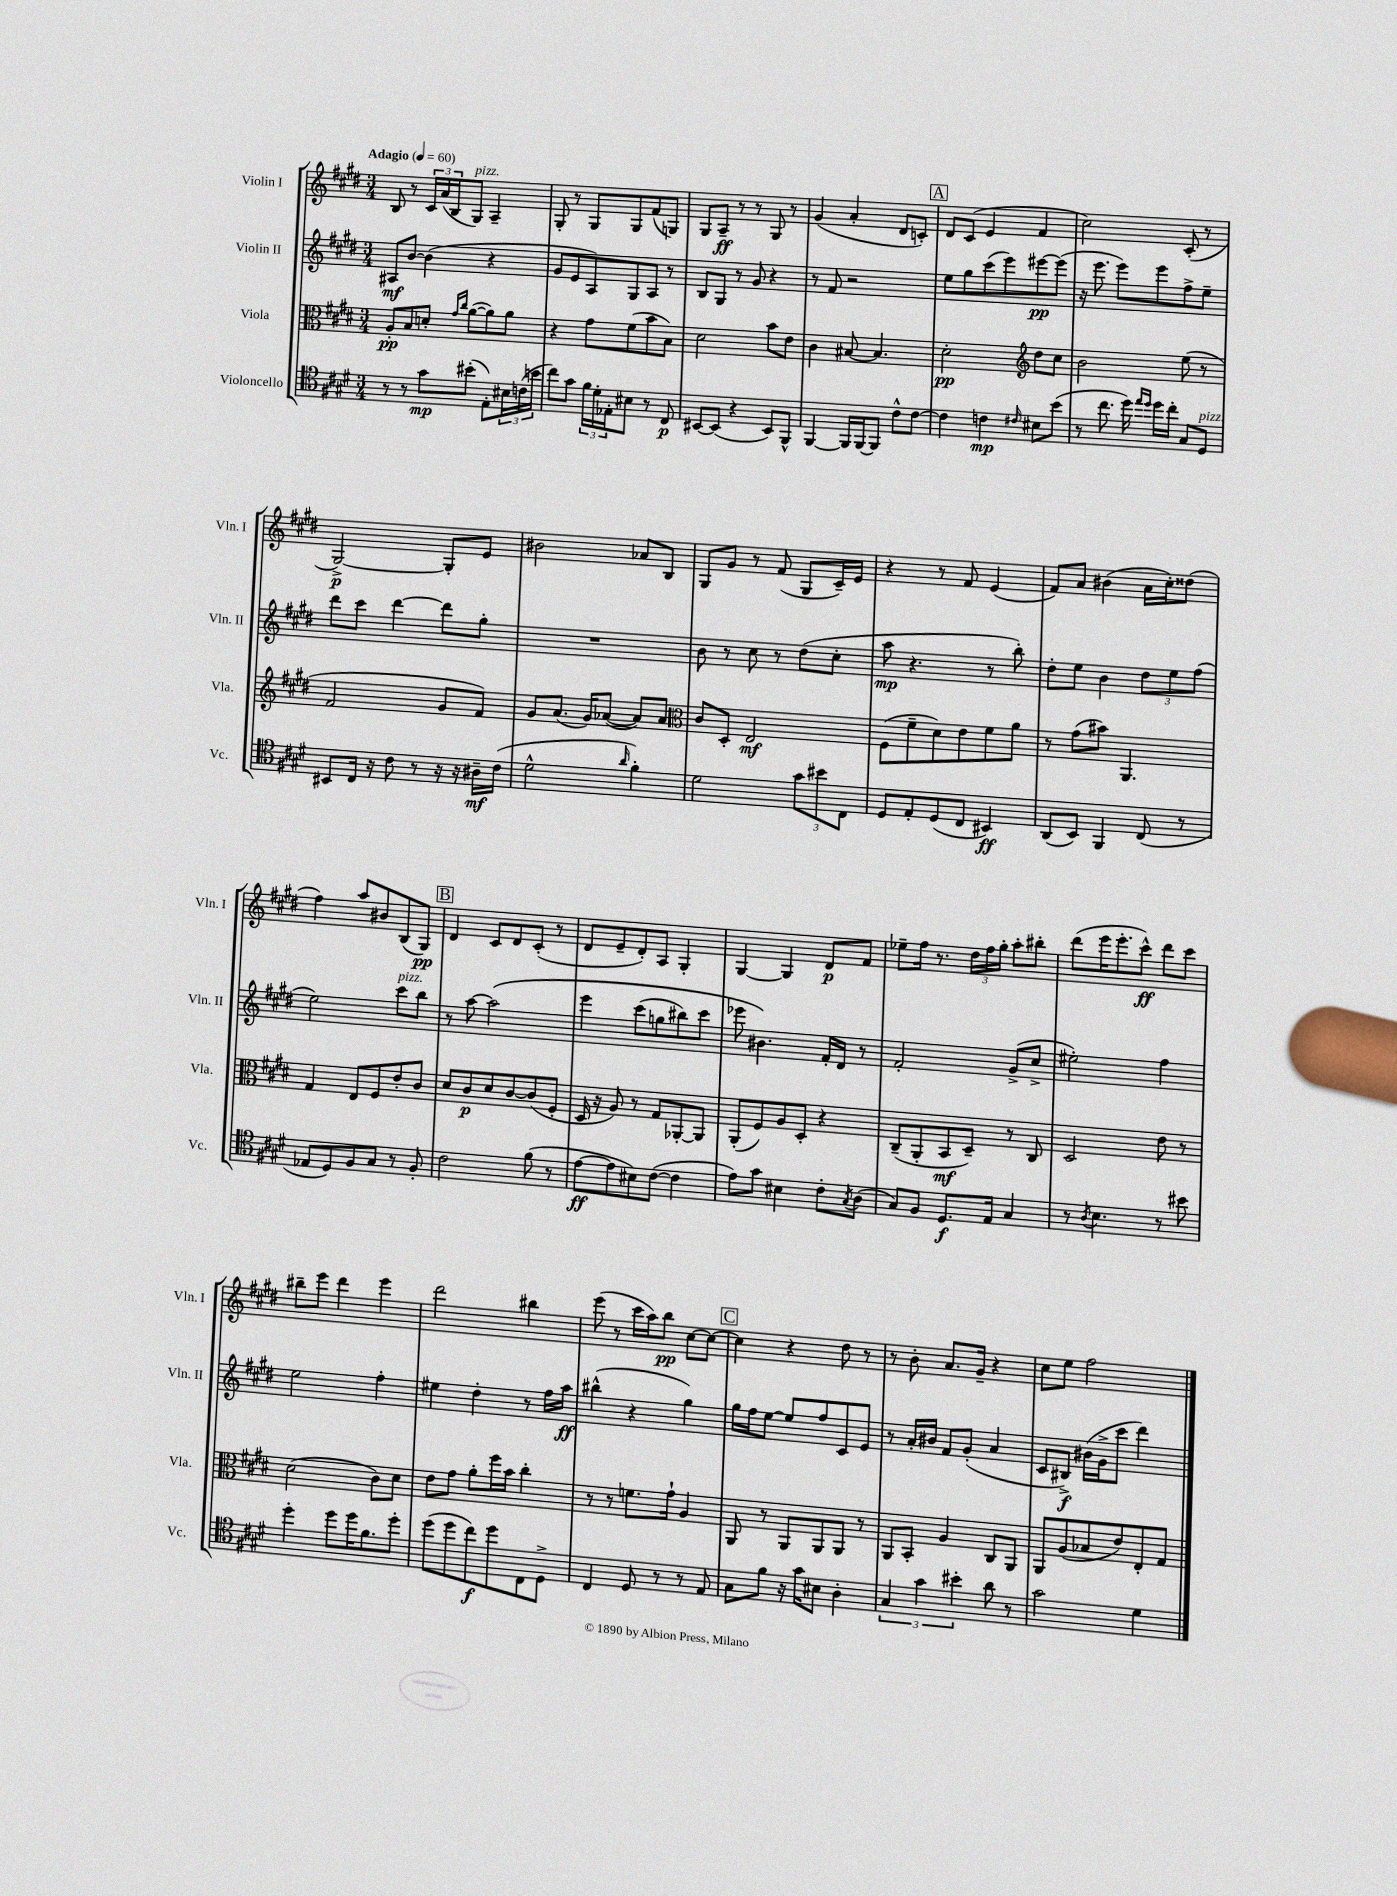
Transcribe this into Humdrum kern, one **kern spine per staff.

**kern	**kern	**kern	**kern
*staff4	*staff3	*staff2	*staff1
*clefC4	*clefC3	*clefG2	*clefG2
*k[f#c#g#d#]	*k[f#c#g#d#]	*k[f#c#g#d#]	*k[f#c#g#d#]
*M3/4	*M3/4	*M3/4	*M3/4
*MM60	*MM60	*MM60	*MM60
8r	8A'	8A#	8B
8r	8B	[8b	8r
8g#	8d'	(4b]	24c#
.	.	.	(24a
.	.	.	24B
.	16qqg#	.	.
.	16qqcc#	.	.
(8b#'	([8a	.	8G#)
8E')	8a])	4r	4A~
24B#	8a	.	.
(24c	.	.	.
24b	.	.	.
=	=	=	=
8cc#)	4r	8g#	8G#'
8g#	.	8e	8r
24f#	8g#	8A)	8G#
24d#'	.	.	.
24E-'	.	.	.
8B#	(8f#	8G#	8G#
8r	8b	8A	(8f#
8C#	8B)	8r	8G)
=	=	=	=
[8BB#	2d#	8B	8G#
(8BB#]	.	8G#	8A~
4r	.	8r	8r
.	.	8g#	8r
8BB#)	8b	4r	8G#
8FF#^^	8e	.	8r
=	=	=	=
[4FF#	4c#	8r	(4g#
.	.	8f#	.
16FF#]	[8B#	2r	4a'
[16FF#	.	.	.
8FF#]	4.B#]	.	.
8c#^^	.	.	8d#
[8c#	.	.	8c')
=	=	=	=
4c#]	2d#'	8ee	8d#
.	.	8gg#	(8c#
4c	.	(8ccc#	4e
.	.	8eee)	.
*	*clefG2	*	*
16qqc#	.	.	.
8B#	8dd#	[8eee#	4f#
(8b	8cc#	(8eee#]	.
=	=	=	=
8r	2b	16r	2cc#)
.	.	8.eee	.
8.cc#	.	.	.
.	.	8eee)	.
16dd#)	.	.	.
16qqee	.	.	.
16qqdd#	.	.	.
16dd#	.	8eee	.
16cc#'	.	.	.
8G#	(8ee	8ff#^	(8c#'
8D#	8r	8ee~	8r
=	=	=	=
8BB#	2f#	8ddd#	[2G#^)
16C#	.	8ccc#	.
16r	.	.	.
8c#	.	[4ddd#	.
8r	.	.	.
16r	8g#	8ddd#]	8G#']
16r	.	.	.
16A#~	8f#)	8gg#'	8e
(16c#	.	.	.
=	=	=	=
2d#^^	8g#	2.r	2b#
.	(8.a	.	.
.	16g#)	.	.
.	([8a-	.	.
16qqa	.	.	.
4f#')	8a-])	.	8a-
.	8a-	.	8B
=	=	=	=
*	*clefC3	*	*
2d#	8c#	8b	8G#
.	8D#'	8r	8g#
.	2E	8cc#	8r
.	.	8r	(8f#
12g#	.	(8dd#	8G#
12b#	.	.	.
.	.	8cc#'	16c#~)
12C#	.	.	.
.	.	.	16e
=	=	=	=
8D#	(8F#	8aa	4r
8E'	8f#~	4.r	.
(8D#	8d#)	.	8r
8C#	8e	.	8f#
4BB#)	8f#	8r	(4e
.	8a	8bb')	.
=	=	=	=
(8AA	8r	8dd#'	8f#)
8BB)	(8g#	8ee	8a
4FF#	8b#)	4b	(4b#
.	4.AA	.	.
(8C#	.	12dd#	16a
.	.	.	16cc#')
.	.	12ee	.
8r	.	.	(8dd##
.	.	(12ff#	.
=	=	=	=
8E-	4G#	2ee)	4ff#)
8D#)	.	.	.
8F#	8E	.	8aa
8G#	8F#	.	8b#
8r	8e'	8ccc#	(8B
8F#'	8c#	8bb	8G#)
=	=	=	=
2c#	8d#	8r	4d#
.	8c#	[8aa	.
.	8d#	&(2aa]	8c#
.	[8c#	.	8d#
(8f#	(8c#]	.	(8c#'
8r	8F#'	.	8r
=	=	=	=
[8e	16D#	4eee	8d#
.	16r	.	.
8e]	8A)	.	8e~
8B#)	8r	(8ccc#	8d#')
([8c#	8G#	8gg	8A
4c#]	[8AA-'	8bb#)	4G#'
.	8AA-]	8ccc#	.
=	=	=	=
8e)	(8AA'	8eee-	[4G#
8g#	8F#)	4.b#&)	.
4B#	8A	.	4G#]
.	8D#'	.	.
8c#'	4r	16f#'	8d#
.	.	16d#	.
8qG#	.	.	.
(8A	.	8r	8f#
=	=	=	=
8G#)	(8C#~	2f#'	8ee-~
8F#	8AA'	.	16ff#
.	.	.	8.r
8.D#	8BB	.	.
.	8D#~)	.	24dd#
.	.	.	24ff#
16E	.	.	.
.	.	.	24gg#'
4G#	8r	(8g#^	8aa'
.	8C#	8cc#^	8bb#'
=	=	=	=
8r	2D#	2ee#')	(8ddd#
8qA	.	.	.
4.B	.	.	16eee
.	.	.	8.eee'
.	.	.	8ccc#^^)
8r	8e	4ff#	8ddd#
8b#	8r	.	8ccc#
=	=	=	=
4dd#'	(2d#	2ee	8bb#~
.	.	.	8eee
8dd#	.	.	4ddd#
16dd#	.	.	.
8.f#	.	.	.
.	8c#)	4ff#'	4eee
8dd#'	8d#	.	.
=	=	=	=
(8dd#	8e	4ee#	2ddd#
8dd#	8g#	.	.
8cc#)	8a'	4dd#'	.
8dd#	16ff#	.	.
.	16b	.	.
8C#	4cc#'	8r	4bb#
8D#^	.	16ff#	.
.	.	16aa	.
=	=	=	=
4C#	8r	(4bb#^^	(8eee
.	8r	.	8r
8D#	8.f	4r	16ccc#
.	.	.	16aa)
8r	.	.	8bb
.	16g#`	.	.
8r	4A	4gg#)	[8cc#
8E	.	.	8cc#_
=	=	=	=
8G#	8AA	16gg#	4cc#]
.	.	16ff#	.
8f#	8r	[8ee	.
16r	8AA	8ee]	4r
16g#	.	.	.
8B#	8AA	8ff#	.
4A'	8AA	8c#	8dd#
.	8r	8e	8r
=	=	=	=
6G#	8AA	8r	8r
.	8BB'	16a'	8b'
6g#	.	.	.
.	.	16b#	.
.	4A	8f#	8.a
6b#'	.	.	.
.	.	(8g#'	.
.	.	.	16g#~
8a	8C#	4a	4r
8r	8AA	.	.
=	=	=	=
2g#	8AA	8c#	8cc#
.	(8A	8B#^)	8ee
.	8B-	(16b#	2ff#
.	.	16g#^	.
.	8e)	8ccc#	.
4d#	8E'	4ddd#)	.
.	8G#	.	.
==	==	==	==
*-	*-	*-	*-
